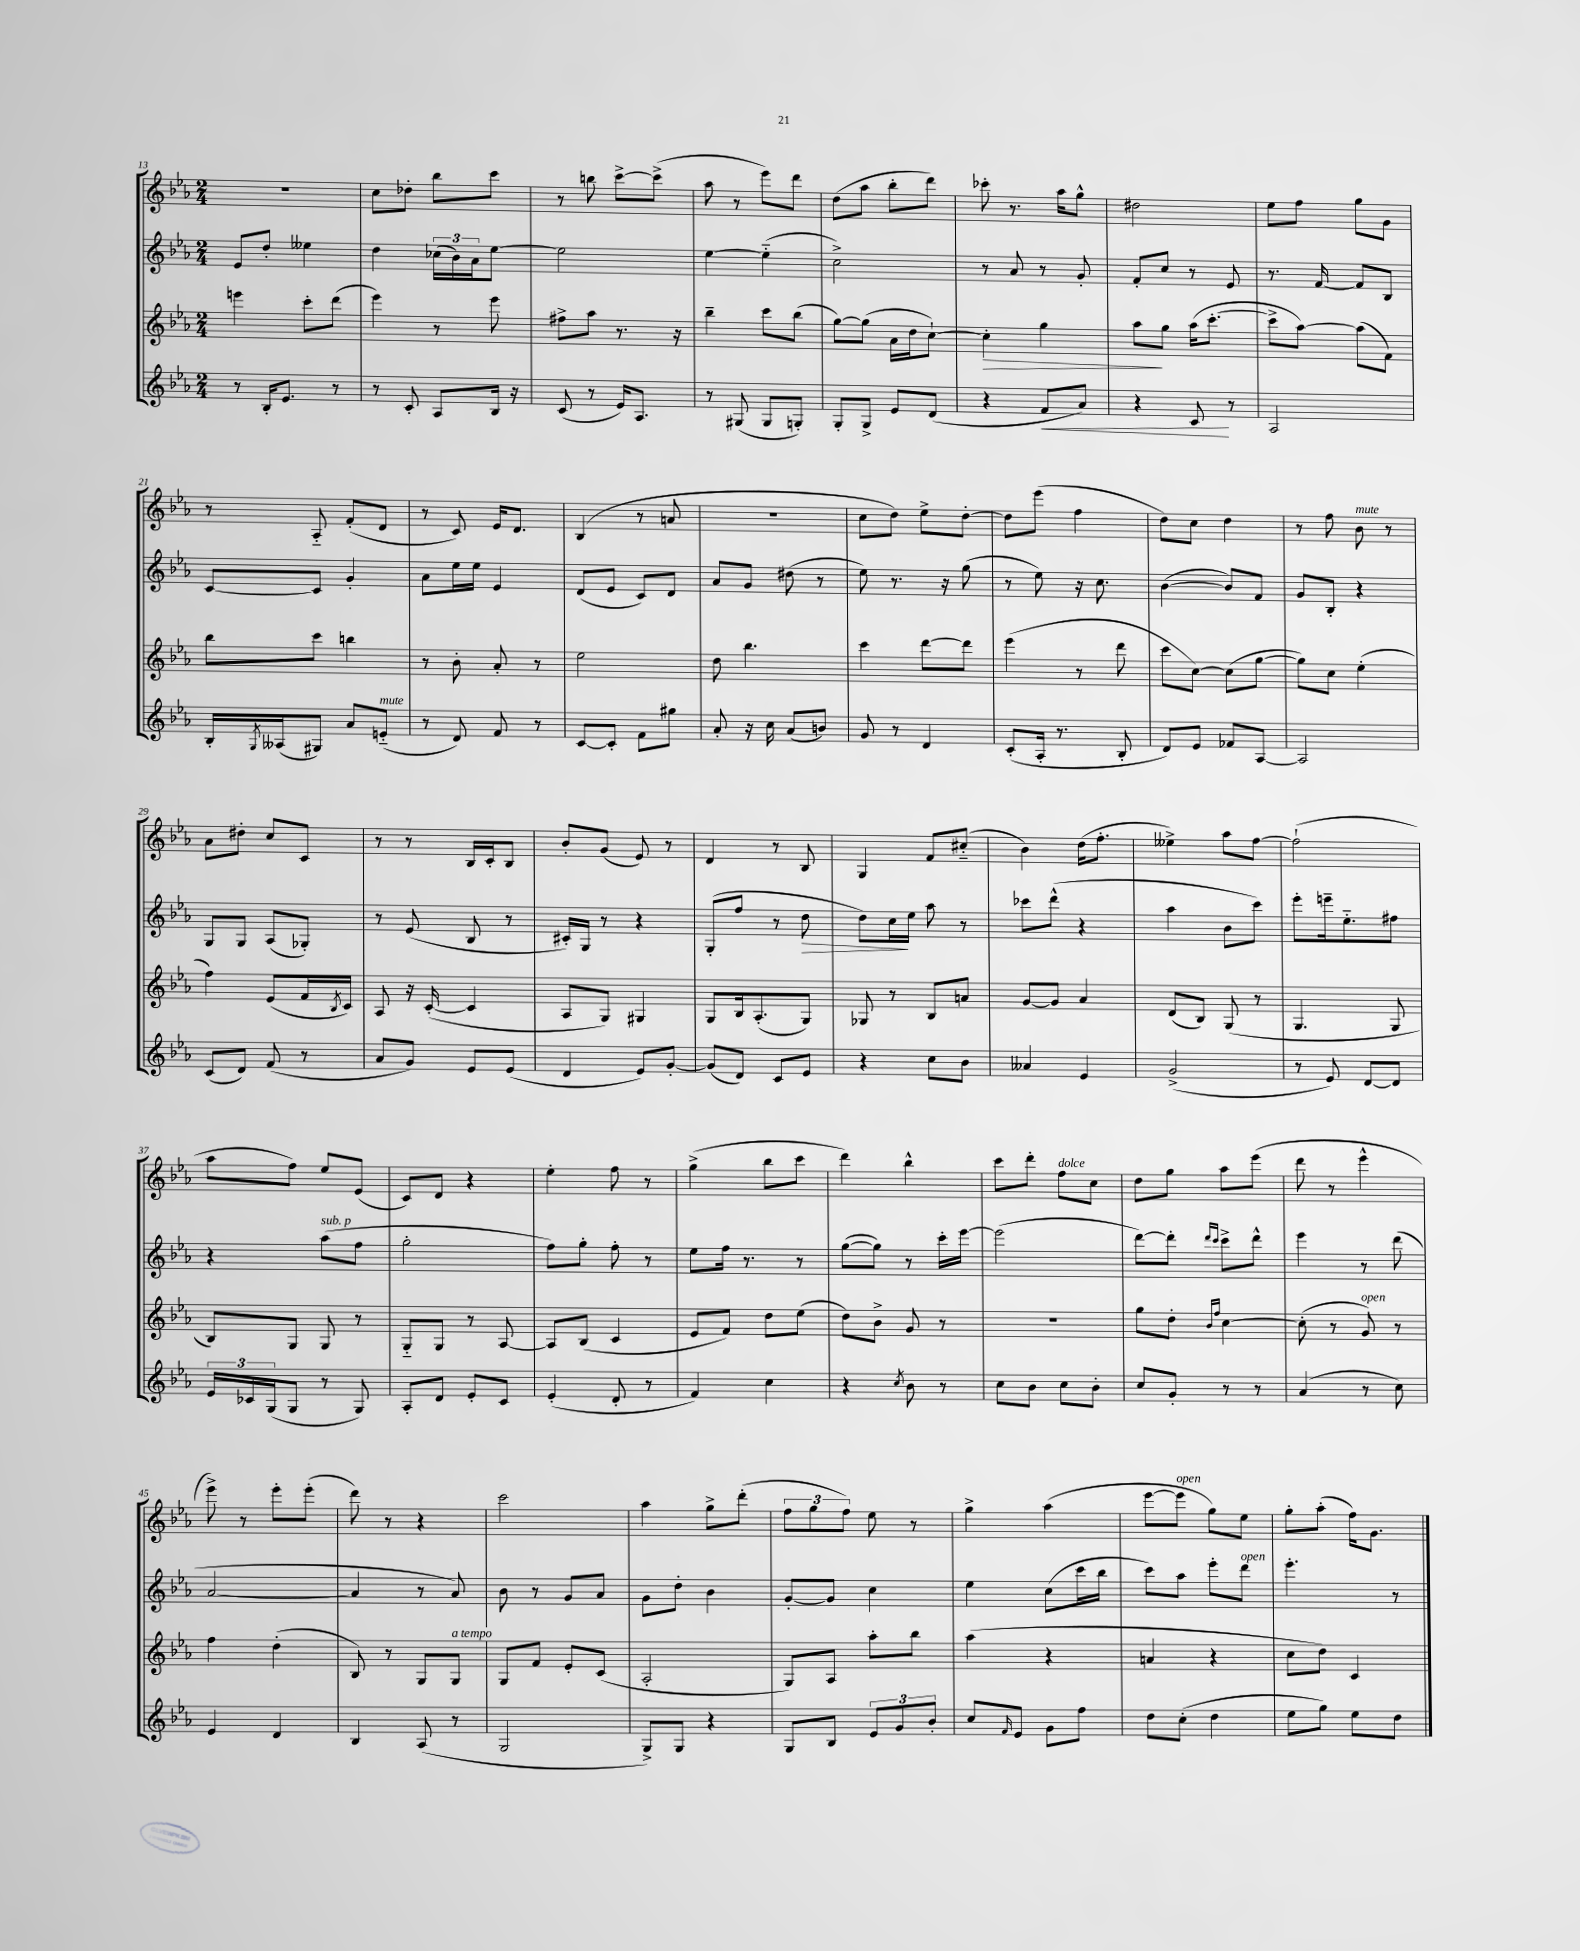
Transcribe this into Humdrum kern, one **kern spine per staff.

**kern	**kern	**kern	**kern
*staff4	*staff3	*staff2	*staff1
*clefG2	*clefG2	*clefG2	*clefG2
*k[b-e-a-]	*k[b-e-a-]	*k[b-e-a-]	*k[b-e-a-]
*M2/4	*M2/4	*M2/4	*M2/4
8r	4eee	8e-	2r
16B-'	.	8dd'	.
8.e-	.	.	.
.	8ccc'	4ee--	.
8r	(8ddd	.	.
=	=	=	=
8r	4eee-)	4dd	8cc
8c'	.	.	8dd-'
8A-	8r	(24cc-	8bb-
.	.	24b-)	.
.	.	24a-	.
16B-	8eee-	[8ee-	8ccc
16r	.	.	.
=	=	=	=
(8c	8ff#^	2ee-]	8r
8r	8aa-	.	8bb
16e-)	8.r	.	[8ccc^
8.A-	.	.	.
.	.	.	(8ccc^]
.	16r	.	.
=	=	=	=
8r	4bb-~	[4ee-	8aa-
(8G#	.	.	8r
8G#	8ccc	(4ee-'~]	8eee-)
8G')	(8bb-	.	8ddd
=	=	=	=
8G'	[8gg)	2cc^)	(8dd
8G^	(8gg]	.	8aa-
8e-	16a-	.	8bb-'
.	16dd	.	.
(8d	[8cc`)	.	8ddd)
=	=	=	=
4r	4cc']	8r	8ccc-'
.	.	8a-	8.r
8f	4gg	8r	.
.	.	.	16aa-
8a-)	.	8g'	8gg^^
=	=	=	=
4r	8aa-	8f'	2dd#
.	8gg	8cc	.
8c	(16aa-	8r	.
.	[8.ccc'	.	.
8r	.	8e-	.
=	=	=	=
2A-	8ccc^]	8.r	8ee-
.	[8aa-)	.	8ff
.	.	[16f	.
.	(8aa-]	8f]	8gg
.	8f)	8B-	8g
=	=	=	=
16B-'	8bb-	[8c	8r
8qG	.	.	.
(16A--	.	.	.
8G#)	8ccc	8c]	8A-'~
8a-	4bb	4g'	(8f'
(8e'~	.	.	8d
=	=	=	=
8r	8r	8a-	8r
8d)	8b-'	16ee-	8c)
.	.	16ee-	.
8f	8a-'	4e-	16e-
.	.	.	8.d
8r	8r	.	.
=	=	=	=
[8c	2ee-	(8d	(4B-
8c']	.	8e-	.
8f	.	8c)	8r
8gg#	.	8d	8a
=	=	=	=
8a-'	8dd	8a-	2r
16r	4.bb-	8g	.
16cc	.	.	.
(8a-	.	(8dd#	.
8b)	.	8r	.
=	=	=	=
8g	4ccc	8ee-)	8cc
8r	.	8.r	8dd)
4d	[8ddd	.	8ee-^
.	.	16r	.
.	8ddd]	(8gg	[8dd'
=	=	=	=
(8c'	(4eee-	8r	8dd]
16A-'	.	8ee-)	(8eee-
8.r	.	.	.
.	8r	16r	4ff
.	.	8.cc	.
8B-'	8ddd	.	.
=	=	=	=
8d)	8ccc	([4b-	8dd)
8e-	[8cc)	.	8cc
8f-	(8cc]	8b-])	4dd
[8A-	[8gg	8f	.
=	=	=	=
2A-]	8gg])	8g	8r
.	8cc	8B-'	8ff
.	(4ee-'	4r	8b-
.	.	.	8r
=	=	=	=
(8c	4ff)	8G	8a-
8d)	.	8G	8dd#'
(8f	(8e-	(8A-	8cc
8r	16f	8G-')	8c
.	8qB-	.	.
.	16c)	.	.
=	=	=	=
8a-	8A-	8r	8r
8g)	16r	(8e-	8r
.	([16c'	.	.
8e-	4c]	8B-	16B-
.	.	.	16c'
(8e-	.	8r	8B-
=	=	=	=
4d	8A-	16c#')	8b-'
.	.	16G	.
.	8G)	8r	(8g
8e-)	4G#	4r	8e-)
[8g'	.	.	8r
=	=	=	=
(8g]	8G	(8G'	4d
8d)	16B-	8ff	.
.	(8.A-'	.	.
8c	.	8r	8r
8e-	8G)	8dd	8B-
=	=	=	=
4r	8G-	8dd)	4G
.	8r	16cc	.
.	.	16ee-	.
8cc	8B-	8aa-	8f
8b-	8a	8r	(8cc#'~
=	=	=	=
4a--	[8g	8ccc-	4b-)
.	8g]	(8ddd^^	.
4e-	4a-	4r	(16dd
.	.	.	8.ff'
=	=	=	=
(2g^	(8d	4aa-	4ee--^)
.	8B-)	.	.
.	(8G	8b-	8aa-
.	8r	8ccc)	[8ff
=	=	=	=
8r	4.G	8eee-'	(2ff`]
8e-)	.	16eee~	.
.	.	8.ee-'~	.
[8d	.	.	.
8d]	8G	8ff#	.
=	=	=	=
24e-	8B-)	4r	8aa-
24c-	.	.	.
(24G	.	.	.
8G	8G	.	8ff)
8r	8G	(8aa-	8ee-
8G)	8r	8ff	(8e-
=	=	=	=
8A-'	8G'~	2gg'	8c)
8d	8G	.	8d
8e-'	8r	.	4r
8c	[8A-	.	.
=	=	=	=
(4e-'	8A-]	8ff)	4ee-'
.	(8B-	8gg'	.
8d'	4c	8ff'	8ff
8r	.	8r	8r
=	=	=	=
4f)	8e-	8ee-	(4gg^
.	8f)	16ff	.
.	.	8.r	.
4cc	8dd	.	8bb-
.	(8ee-	8r	8ccc
=	=	=	=
4r	8dd)	([8gg	4ddd)
.	8b-^	8gg])	.
8qcc	.	.	.
8b-	8g	8r	4bb-^^
8r	8r	16ccc'	.
.	.	[16eee-	.
=	=	=	=
8cc	2r	(2eee-]	8ccc
8b-	.	.	8ddd'
8cc	.	.	8ff
8b-'	.	.	8cc
=	=	=	=
8cc	8gg	[8ddd)	8dd
8g'	8dd'	8ddd']	8gg
.	16qqb-	16qqddd	.
.	16qqff	16qqccc	.
8r	[4cc	8ccc^	8aa-
8r	.	8ddd^^	(8eee-
=	=	=	=
(4a-	(8cc']	4eee-	8ddd
.	8r	.	8r
8r	8g)	8r	4eee-^^
8cc)	8r	(8ddd	.
=	=	=	=
4e-	4ff	[2a-	8eee-^)
.	.	.	8r
4d	(4dd'	.	8eee-'
.	.	.	(8eee-'
=	=	=	=
4B-	8B-)	4a-]	8ddd)
.	8r	.	8r
(8A-	8G	8r	4r
8r	8G	8a-)	.
=	=	=	=
2G	8G	8b-	2ccc
.	8f	8r	.
.	8e-'	8g	.
.	(8c	8a-	.
=	=	=	=
8G^)	2A-'	8g	4aa-
8G	.	8dd'	.
4r	.	4b-	8gg^
.	.	.	(8ddd'
=	=	=	=
8G	8G)	[8g'	12ff
.	.	.	12gg
8B-	8A-	8g]	.
.	.	.	12ff)
12e-	8aa-'	4cc	8ee-
12g	.	.	.
.	8bb-	.	8r
12b-'	.	.	.
=	=	=	=
8cc	(4aa-	4ee-	4gg^
16qqf	.	.	.
8e-	.	.	.
8g	4r	(8cc	(4aa-
8ff	.	16ccc	.
.	.	16bb-	.
=	=	=	=
8dd	4a	8ccc)	[8eee-
(8cc'	.	8aa-	8eee-]
4dd	4r	8eee-'	8gg)
.	.	8ddd	8ee-
=	=	=	=
8ee-	8cc	4.eee-'	8gg'
8gg)	8dd)	.	(8aa-'
8ee-	4c	.	16ff)
.	.	.	8.g
8dd	.	8r	.
==	==	==	==
*-	*-	*-	*-
